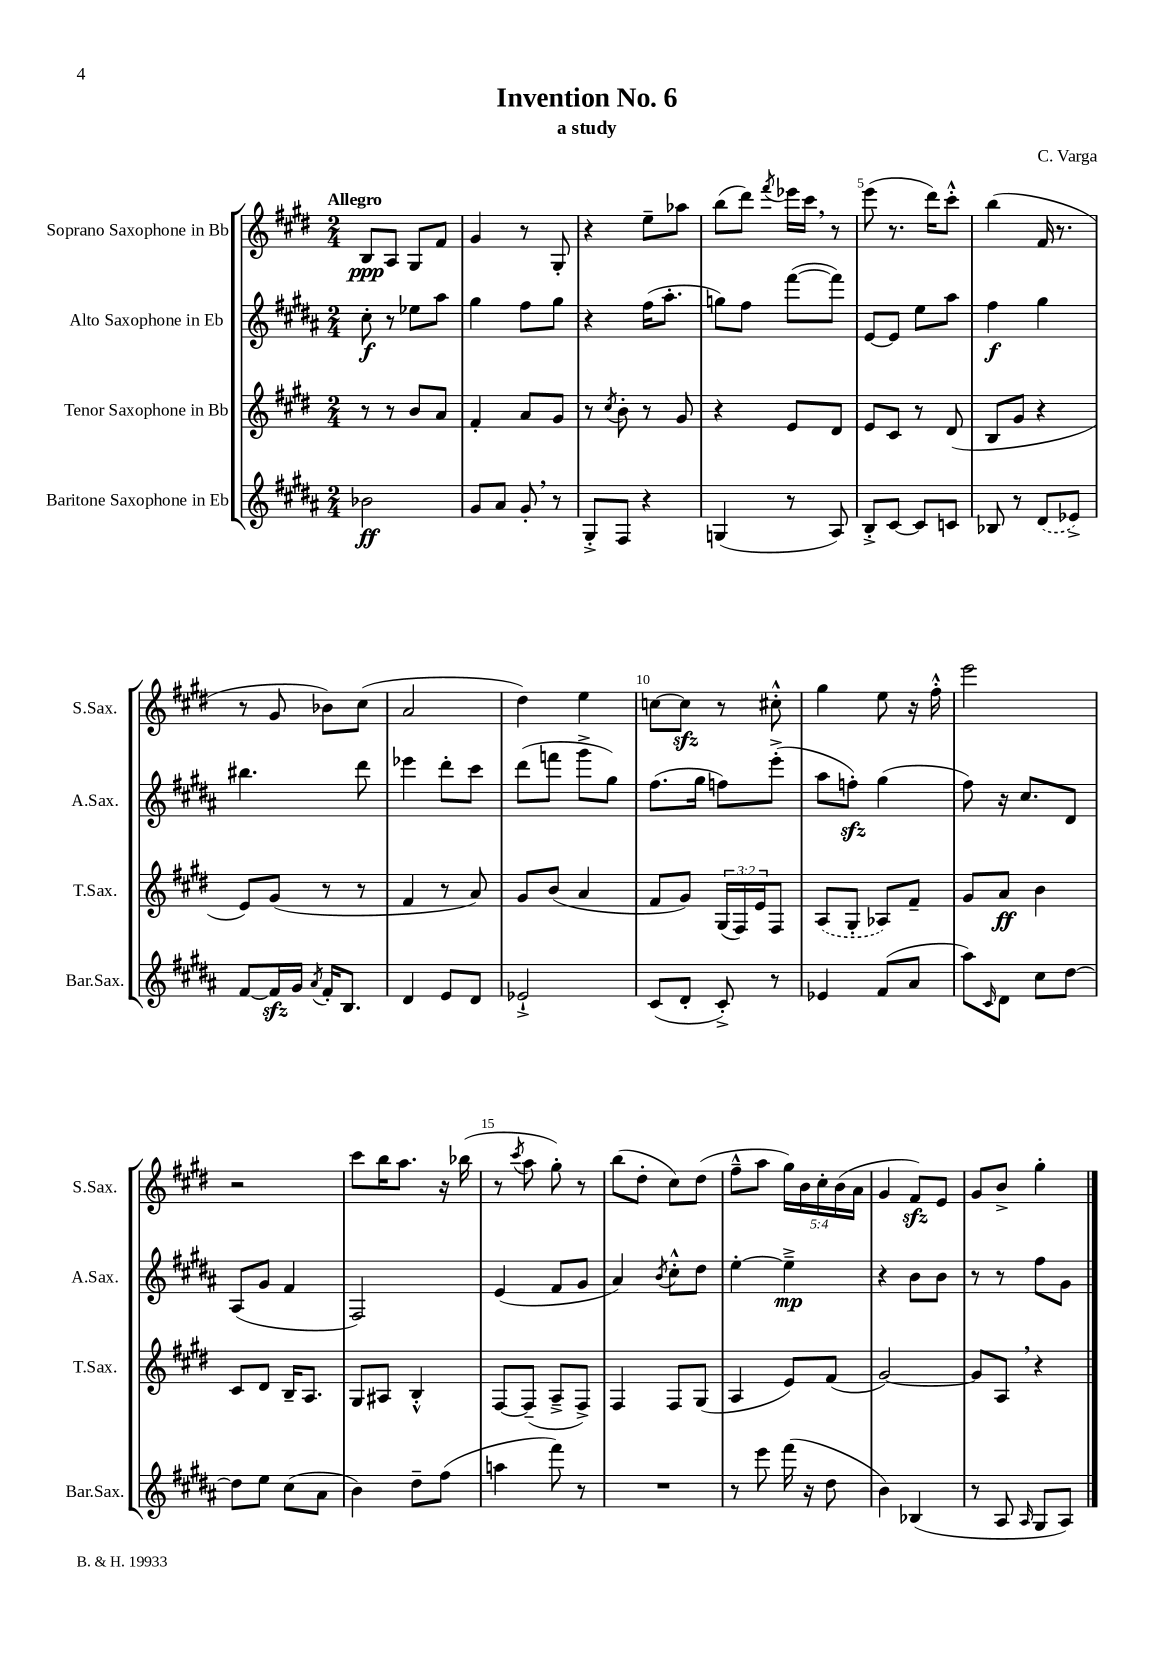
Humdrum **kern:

**kern	**dynam	**kern	**dynam	**kern	**dynam	**kern	**dynam
*part4	*part4	*part3	*part3	*part2	*part2	*part1	*part1
*staff4	*staff4	*staff3	*staff3	*staff2	*staff2	*staff1	*staff1
*I"Baritone Saxophone in Eb	*	*I"Tenor Saxophone in Bb	*	*I"Alto Saxophone in Eb	*	*I"Soprano Saxophone in Bb	*
*I'Bar.Sax.	*	*I'T.Sax.	*	*I'A.Sax.	*	*I'S.Sax.	*
*clefG2	*	*clefG2	*	*clefG2	*	*clefG2	*
*k[f#c#g#d#a#]	*	*k[f#c#g#d#]	*	*k[f#c#g#d#a#]	*	*k[f#c#g#d#]	*
*M2/4	*	*M2/4	*	*M2/4	*	*M2/4	*
=1	=1	=1	=1	=1	=1	=1	=1
!	!	!	!	!	!	!LO:TX:a:B:t=Allegro	!
2b-X\	ff	8r	.	8cc#'\	f	8B/L	ppp
.	.	8r	.	8r	.	8A/J	.
.	.	8b/L	.	8ee-X\L	.	8G#/L	.
.	.	8a/J	.	8aa#\J	.	8f#/J	.
=2	=2	=2	=2	=2	=2	=2	=2
8g#/L	.	4f#'/	.	4gg#\	.	4g#/	.
8a#/J	.	.	.	.	.	.	.
8g#',/	.	8a/L	.	8ff#\L	.	8r	.
8r	.	8g#/J	.	8gg#\J	.	8G#'/	.
=3	=3	=3	=3	=3	=3	=3	=3
8G#'^/L	.	8r	.	4r	.	4r	.
.	.	8qcc#/	.	.	.	.	.
8F#/J	.	8b'\	.	.	.	.	.
4r	.	8r	.	(16ff#\KL	.	8ee~\L	.
.	.	.	.	8.aa#'\J	.	.	.
.	.	8g#/	.	.	.	8aa-X\J	.
=4	=4	=4	=4	=4	=4	=4	=4
(4Gn/	.	4r	.	8ggn\L)	.	(8bb\L	.
.	.	.	.	8ff#\J	.	8ddd#\J)	.
.	.	.	.	.	.	8qfff#/	.
8r	.	8e/L	.	([8fff#\L	.	16eee-X\LL	.
.	.	.	.	.	.	16ccc#,\JJ	.
8A#/)	.	8d#/J	.	8fff#\J])	.	8r	.
=5	=5	=5	=5	=5	=5	=5	=5
8B'^/L	.	8e/L	.	[8e/L	.	(8eee\	.
[8c#/J	.	8c#/J	.	8e/J]	.	8.r	.
8c#/L]	.	8r	.	8ee\L	.	.	.
.	.	.	.	.	.	16ddd#\KL)	.
8cn/J	.	(8d#/	.	8aa#\J	.	8ccc#'^^\J	.
=6	=6	=6	=6	=6	=6	=6	=6
8B-X/	.	8B/L	.	4ff#\	f	(4bb\	.
8r	.	8g#/J	.	.	.	.	.
(8d#/L	.	4r	.	4gg#\	.	16f#/	.
.	.	.	.	.	.	8.r	.
8e-X^/J)	.	.	.	.	.	.	.
!!LO:LB:g=z
=7	=7	=7	=7	=7	=7	=7	=7
[8f#/L	.	8e/L)	.	4.bb#X\	.	8r	.
16f#zz/L]	.	(8g#/J	.	.	.	8g#/	.
16g#/JJ	.	.	.	.	.	.	.
8qa#/	.	.	.	.	.	.	.
16f#'/KL	.	8r	.	.	.	8b-X\L)	.
8.B/J	.	.	.	.	.	.	.
.	.	8r	.	8ddd#\	.	(8cc#\J	.
=8	=8	=8	=8	=8	=8	=8	=8
4d#/	.	4f#/	.	4eee-X\	.	2a/	.
8e/L	.	8r	.	8ddd#'\L	.	.	.
8d#/J	.	8a/)	.	8ccc#\J	.	.	.
=9	=9	=9	=9	=9	=9	=9	=9
2e-X`^/	.	8g#/L	.	(8ddd#\L	.	4dd#\)	.
.	.	(8b/J	.	8fffn\J	.	.	.
.	.	4a/	.	8ggg#^\L	.	4ee\	.
.	.	.	.	8gg#\J)	.	.	.
=10	=10	=10	=10	=10	=10	=10	=10
(8c#/L	.	8f#/L	.	(8.ff#\L	.	[8ccn\L	.
8d#'/J	.	8g#/J)	.	.	.	8cczz\J]	.
.	.	.	.	16gg#\Jk	.	.	.
8c#'^/)	.	(24G#/LL	.	8ffn\L)	.	8r	.
.	.	24F#/)	.	.	.	.	.
.	.	24e/J	.	.	.	.	.
8r	.	8F#/J	.	(8eee'^\J	.	8cc#X'^^\	.
=11	=11	=11	=11	=11	=11	=11	=11
4e-X/	.	(8A/L	.	8aa#\L	.	4gg#\	.
.	.	8G#'/J	.	8ffnzz'\J)	.	.	.
(8f#/L	.	8A-X/L)	.	(4gg#\	.	8ee\	.
8a#/J	.	8f#~/J	.	.	.	16r	.
.	.	.	.	.	.	16ff#'^^\	.
=12	=12	=12	=12	=12	=12	=12	=12
8aa#\L)	.	8g#/L	.	8ff#\)	.	2eee\	.
16qqc#/	.	.	.	.	.	.	.
8d#\J	.	8a/J	ff	16r	.	.	.
.	.	.	.	8.cc#/L	.	.	.
8cc#\L	.	4b\	.	.	.	.	.
[8dd#\J	.	.	.	8d#/J	.	.	.
!!LO:LB:g=z
=13	=13	=13	=13	=13	=13	=13	=13
8dd#\L]	.	8c#/L	.	(8A#/L	.	2r	.
8ee\J	.	8d#/J	.	8g#/J	.	.	.
(8cc#\L	.	16B~/KL	.	4f#/	.	.	.
.	.	8.A/J	.	.	.	.	.
8a#\J	.	.	.	.	.	.	.
=14	=14	=14	=14	=14	=14	=14	=14
4b\)	.	8G#/L	.	2F#/)	.	8ccc#\L	.
.	.	8A#X/J	.	.	.	16bb\K	.
.	.	.	.	.	.	8.aa\J	.
8dd#~\L	.	4B'^^/	.	.	.	.	.
(8ff#\J	.	.	.	.	.	16r	.
.	.	.	.	.	.	(16bb-X\	.
=15	=15	=15	=15	=15	=15	=15	=15
4aan\	.	[8F#/L	.	(4e/	.	8r	.
.	.	.	.	.	.	8qccc#/	.
.	.	(8F#~/J]	.	.	.	8aa\	.
8fff#\)	.	8A~^/L	.	8f#/L	.	8gg#'\)	.
8r	.	8F#^/J)	.	8g#/J	.	8r	.
=16	=16	=16	=16	=16	=16	=16	=16
2r	.	4F#/	.	4a#/)	.	(8bb\L	.
.	.	.	.	.	.	8dd#'\J	.
.	.	.	.	8qb/	.	.	.
.	.	8F#/L	.	8cc#'^^\L	.	8cc#\L)	.
.	.	(8G#/J	.	8dd#\J	.	(8dd#\J	.
=17	=17	=17	=17	=17	=17	=17	=17
8r	.	4A/	.	[4ee'\	.	8ff#~^^\L	.
8eee\	.	.	.	.	.	8aa\J	.
(16fff#\	.	8e/L)	.	4ee~^\]	mp	20gg#\LL)	.
.	.	.	.	.	.	20b\	.
16r	.	.	.	.	.	.	.
.	.	.	.	.	.	20cc#'\	.
8dd#\	.	(8f#/J	.	.	.	.	.
.	.	.	.	.	.	(20b\	.
.	.	.	.	.	.	20a\JJ	.
=18	=18	=18	=18	=18	=18	=18	=18
4b\)	.	[2g#/)	.	4r	.	4g#/	.
(4B-X/	.	.	.	8b\L	.	8f#zz/L)	.
.	.	.	.	8b\J	.	8e/J	.
=19	=19	=19	=19	=19	=19	=19	=19
8r	.	8g#/L]	.	8r	.	8g#/L	.
8A#/	.	8A,/J	.	8r	.	8b^/J	.
16qqA#/	.	.	.	.	.	.	.
8G#/L	.	4r	.	8ff#\L	.	4gg#'\	.
8A#/J)	.	.	.	8g#\J	.	.	.
==	==	==	==	==	==	==	==
*-	*-	*-	*-	*-	*-	*-	*-
